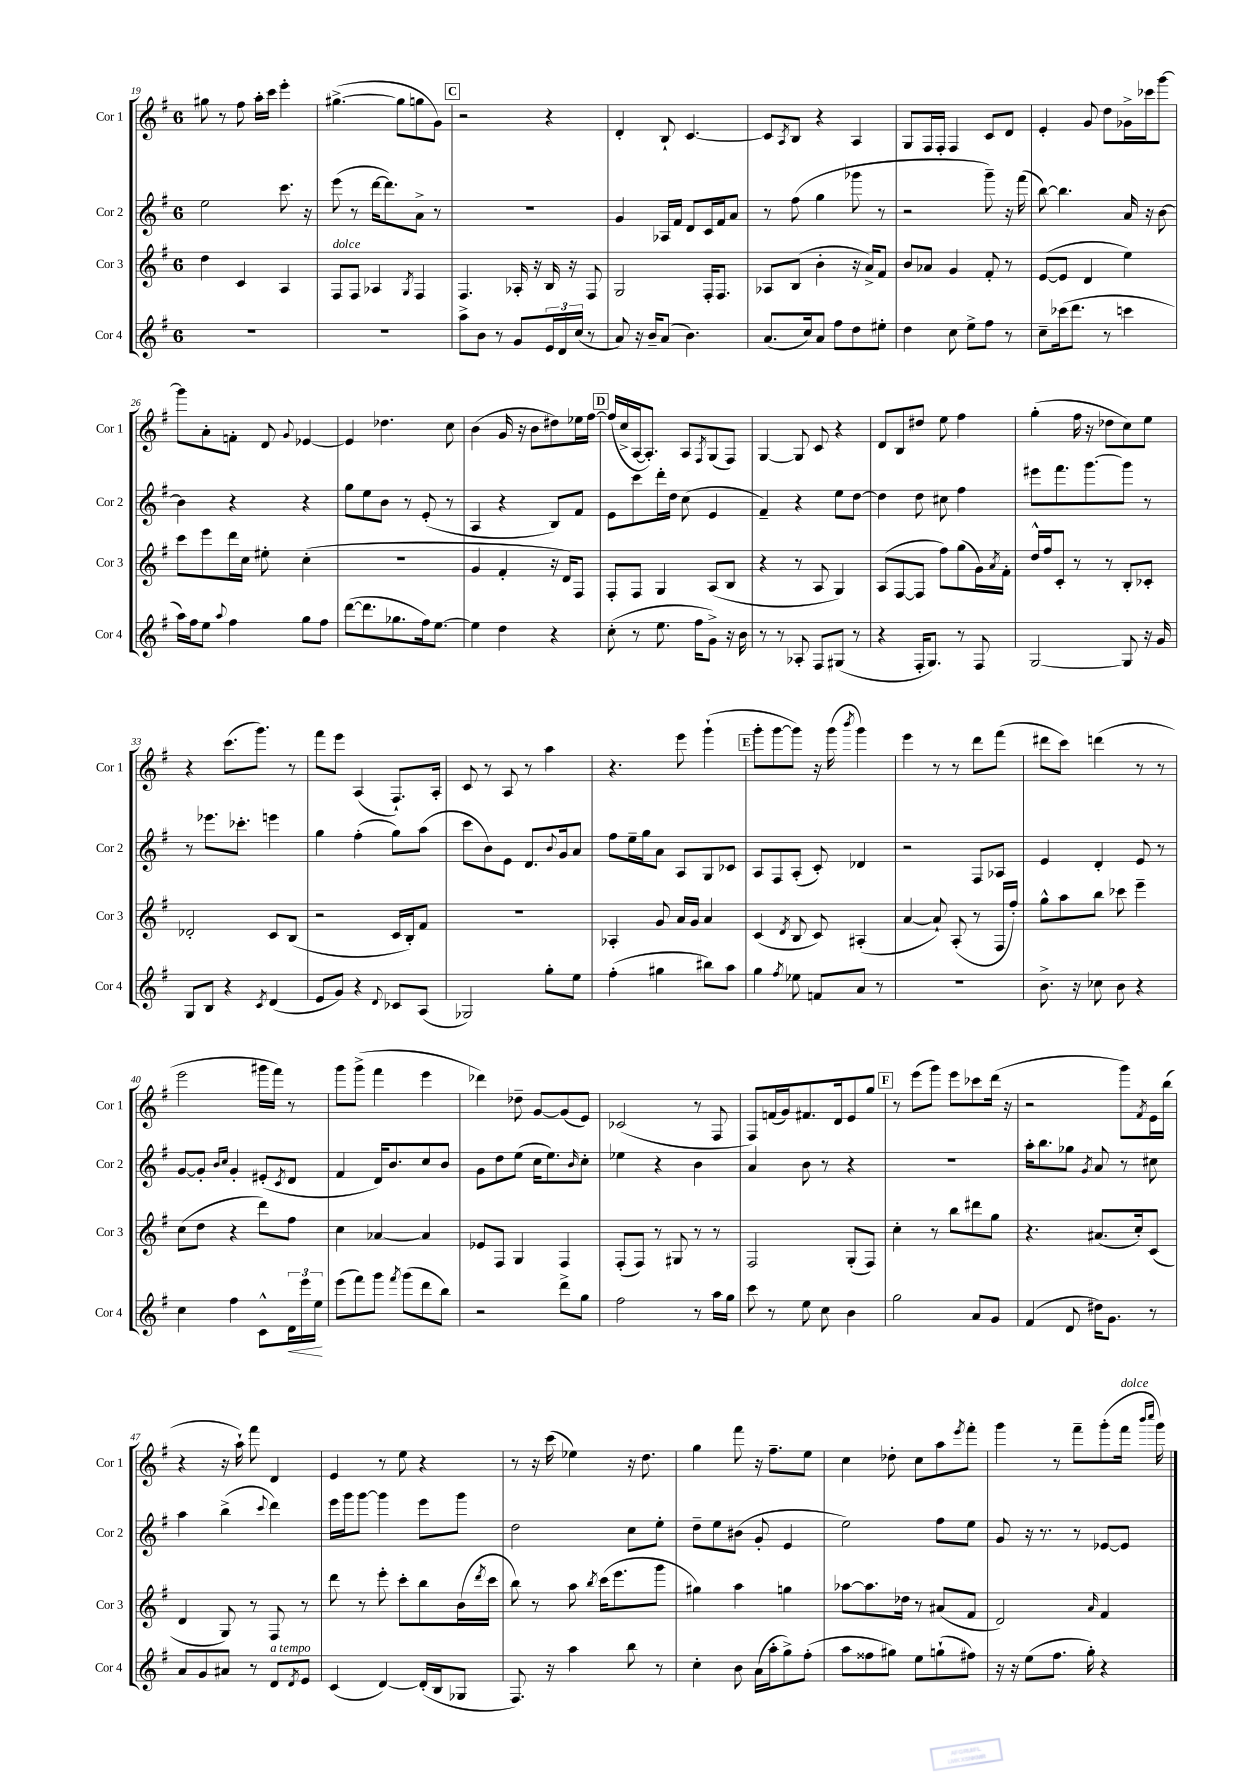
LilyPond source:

<<
\new StaffGroup <<
\new Staff = "s0" \with { instrumentName = "Cor 1" shortInstrumentName = "Cor 1" } {
    \clef treble \key g \major \once \override Staff.TimeSignature.style = #'single-digit \time 6/8
    gis''8 r8 fis''8 a''16-. c'''16 e'''4-. |
    gis''4.~->( gis''8 g''8 g'8) |
    \mark \markup { \box "C" } r2 r4 |
    d'4-. b8-! c'4.~ |
    c'8 \acciaccatura { a8 } b8 r4 a4 |
    g8 fis16 fis16-. fis4 c'8 d'8 |
    e'4-. g'8 d''8 ges'16-> ces'''16 g'''8~ |
    g'''8 a'8-. f'8-. d'8 \appoggiatura { g'8 } ees'4~ |
    ees'4 des''4. c''8 |
    b'4( g'16 r16 b'8 dis''8) ees''16 fis''16~ |
    \mark \markup { \box "D" } fis''16( c''16-> a16~ a8.-.) a8 \acciaccatura { fis8 } g8( fis8) |
    g4~ g8 c'8 r4 |
    d'8 b8 dis''8 e''8 fis''4 |
    g''4-.( fis''16 r16 des''8 c''8) e''8 |
    r4 c'''8.( g'''8.) r8 |
    fis'''8 e'''8 a4( fis8.-!) a16-. |
    c'8 r8 a8 r8 a''4 |
    r4. e'''8 g'''4-!( |
    \mark \markup { \box "E" } g'''8-. g'''8~ g'''8) r16 g'''16( \acciaccatura { b'''8 } g'''4) |
    e'''4 r8 r8 d'''8 fis'''8( |
    dis'''8 c'''8) d'''4( r8 r8 |
    e'''2 gis'''16 fis'''16) r8 |
    g'''8 g'''8->( fis'''4 e'''4 |
    des'''4) des''8-- g'8~ g'8( e'8) |
    ces'2( r8 fis8 |
    fis8) f'16( g'16) fis'8. d'16 e'8 g''8 |
    \mark \markup { \box "F" } r8 e'''8( g'''8) e'''8 ces'''8 d'''16( r16 |
    r2 g'''8) \acciaccatura { fis'8 } e'16 b''16( |
    r4 r16 a''16-!) fis'''8 d'4 |
    e'4 r8 e''8 r4 |
    r8 r16 c'''16( ees''4) r16 d''8. |
    g''4 fis'''8 r16 fis''8.-- e''8 |
    c''4 des''8-. c''8 a''8 \acciaccatura { e'''8 } fis'''8-. |
    g'''4 r8 fis'''8-- g'''8-.( fis'''16^\markup { \italic "dolce" } \grace { b'''16 c''''16 } g'''16) \bar "|." |
}
\new Staff = "s1" \with { instrumentName = "Cor 2" shortInstrumentName = "Cor 2" } {
    \clef treble \key g \major \once \override Staff.TimeSignature.style = #'single-digit \time 6/8
    e''2 c'''8. r16 |
    e'''8( r8 d'''16~ d'''8.) a'8-> r8 |
    \mark \markup { \box "C" } R2. |
    g'4 aes16 fis'16 d'8 c'16 fis'16 a'8 |
    r8 fis''8( g''4 ges'''8 r8 |
    r2 g'''8--) r16 fis'''16( |
    b''8~) b''4. a'16 r16 b'8~ |
    b'4 r4 r4 |
    g''8 e''8 b'8 r8 e'8-.( r8 |
    a4 r4 b8) fis'8 |
    \mark \markup { \box "D" } e'8 c'''8 d'''16-. d''16 c''8( e'4 |
    fis'4--) r4 e''8 d''8~ |
    d''4 d''8 cis''8 fis''4 |
    eis'''8 fis'''8. g'''8.~ g'''8 r8 |
    r8 ees'''8. ces'''8.-. e'''4 |
    g''4 fis''4-.( g''8) a''8( |
    c'''8 b'8) e'8 d'8. \appoggiatura { b'8 } g'16 a'8 |
    fis''8 e''16-- g''16 a'8 a8 g8 ces'8 |
    \mark \markup { \box "E" } a8 fis8 a8-.( c'8-.) des'4 |
    r2 fis8 aes8 |
    e'4 d'4-. e'8 r8 |
    g'8~ g'8-. \grace { b'16 c''16 } g'4-. eis'8-.( \acciaccatura { c'8 } d'8 |
    fis'4 d'16) b'8. c''8 b'8 |
    g'8 d''8 e''8( c''16 e''8.) \grace { b'16 } c''8-. |
    ees''4 r4 b'4 |
    a'4 b'8 r8 r4 |
    \mark \markup { \box "F" } R2. |
    a''16-. b''8. ges''8 \acciaccatura { g'8 } a'8 r8 cis''8 |
    a''4 b''4->( \appoggiatura { c'''8 } d'''4) |
    e'''16 g'''16 g'''8~ g'''4 e'''8 g'''8 |
    d''2 c''8 e''8-. |
    d''8-- e''8 bis'8( g'8-. e'4 |
    e''2) fis''8 e''8 |
    g'8 r16 r8. r8 ees'8~ ees'8 \bar "|." |
}
\new Staff = "s2" \with { instrumentName = "Cor 3" shortInstrumentName = "Cor 3" } {
    \clef treble \key g \major \once \override Staff.TimeSignature.style = #'single-digit \time 6/8
    d''4 c'4 a4 |
    fis8^\markup { \italic "dolce" } fis8 aes4 \acciaccatura { g8 } fis4 |
    \mark \markup { \box "C" } fis4. aes16-. r16 b16 r16 fis8 |
    g2 fis16-. fis8. |
    aes8 b8( b'4-. r16 a'16->) fis'8 |
    b'8 aes'8 g'4 fis'8-. r8 |
    e'8~( e'8 d'4 e''4) |
    c'''8 e'''8 d'''16 c''16 eis''8-. c''4-.( |
    R2. |
    g'4 fis'4-. r16 d'16) fis8 |
    \mark \markup { \box "D" } fis8-. fis8 g4 a8( b8 |
    r4 r8 a8 g4) |
    a8( fis8~ fis8 fis''8) g''8( g'16) \acciaccatura { a'8 } fis'16-. |
    d''16-^ fis''16 c'8-. r8 r8 b8-. ces'8-. |
    des'2-. c'8 b8( |
    r2 c'16 b16-.) fis'8 |
    R2. |
    aes4-. g'8 a'16 g'16 a'4 |
    \mark \markup { \box "E" } c'4( \acciaccatura { d'8 } b8 c'8) ais4-.( |
    a'4~ a'8-!) a8-.( r8 fis16 fis''16-.) |
    g''8-^ a''8 b''8 ces'''8 e'''4-- |
    c''8( d''8 r4 d'''8) fis''8 |
    c''4 aes'4~ aes'4 |
    ees'8 fis8 g4 fis4 |
    fis8-.( fis8) r8 gis8 r8 r8 |
    fis2 g8-.( fis8) |
    \mark \markup { \box "F" } c''4-. r8 b''8 dis'''8 g''8 |
    r4. ais'8.( c''16-.) c'8( |
    d'4 g8) r8 fis8 r8 |
    d'''8 r8 e'''8-. c'''8-. b''8 b'16( \acciaccatura { d'''8 } c'''16 |
    b''8) r8 a''8 \acciaccatura { b''8 } c'''16( e'''8. g'''8 |
    gis''4) a''4 g''4 |
    aes''8~ aes''8. des''16 r8 ais'8( fis'8 |
    d'2) \grace { a'16 } fis'4 \bar "|." |
}
\new Staff = "s3" \with { instrumentName = "Cor 4" shortInstrumentName = "Cor 4" } {
    \clef treble \key g \major \once \override Staff.TimeSignature.style = #'single-digit \time 6/8
    R2. |
    R2. |
    \mark \markup { \box "C" } a''8-> b'8 r8 g'8 \tuplet 3/2 { e'16 d'16 c''16( } r8 |
    a'8) r16 b'16-- a'8( b'4.) |
    a'8.( c''16) a'8 fis''8 d''8 eis''8-. |
    d''4 c''8 e''8-> fis''8 r8 |
    c''8-- ces'''16( d'''8. r8 c'''4 |
    a''16) fis''16 e''8 \appoggiatura { a''8 } fis''4 g''8 fis''8 |
    d'''8~( d'''8. ges''8. fis''16) e''8.~ |
    e''4 d''4 r4 |
    \mark \markup { \box "D" } c''8-.( r8 e''8. fis''16 g'8->) r16 b'16 |
    r8 r8 aes8-. fis8 gis8( r8 |
    r4 fis16-. g8.) r8 fis8 |
    g2~ g8 r16 g'16 |
    g8 b8 r4 \acciaccatura { c'8 } d'4( |
    e'8 g'8) r4 \appoggiatura { d'8 } ces'8 a8( |
    ges2) g''8-. e''8 |
    fis''4-.( gis''4 bis''8) a''8 |
    \mark \markup { \box "E" } g''4 \acciaccatura { fis''8 } ees''8 f'8 a'8 r8 |
    R2. |
    b'8.-> r16 ces''8 b'8 r4 |
    c''4 fis''4 c'8-^ \tuplet 3/2 { d'16\< e'''16 e''16\! } |
    e'''8( fis'''8) g'''8 \acciaccatura { fis'''8 } g'''8( d'''8 b''8) |
    r2 d'''8-> g''8 |
    fis''2 r8 a''16 g''16 |
    c'''8 r8 e''8 c''8 b'4 |
    \mark \markup { \box "F" } g''2 a'8 g'8 |
    fis'4( d'8 dis''16) g'8. r8 |
    a'8 g'8 ais'8 r8 d'8^\markup { \italic "a tempo" } \acciaccatura { d'8 } e'8 |
    c'4( d'4~) d'16-.( b16 ges8 |
    fis8.) r16 a''4 b''8 r8 |
    c''4-. b'8 a'16( a''16-. g''8->) fis''8-.( |
    a''8 fisis''8 gis''8) e''8 g''8-!( fis''8) |
    r16 r16 e''8( fis''8. g''16-.) r4 \bar "|." |
}
>>
>>
\layout { \context { \Score currentBarNumber = #19 } }
